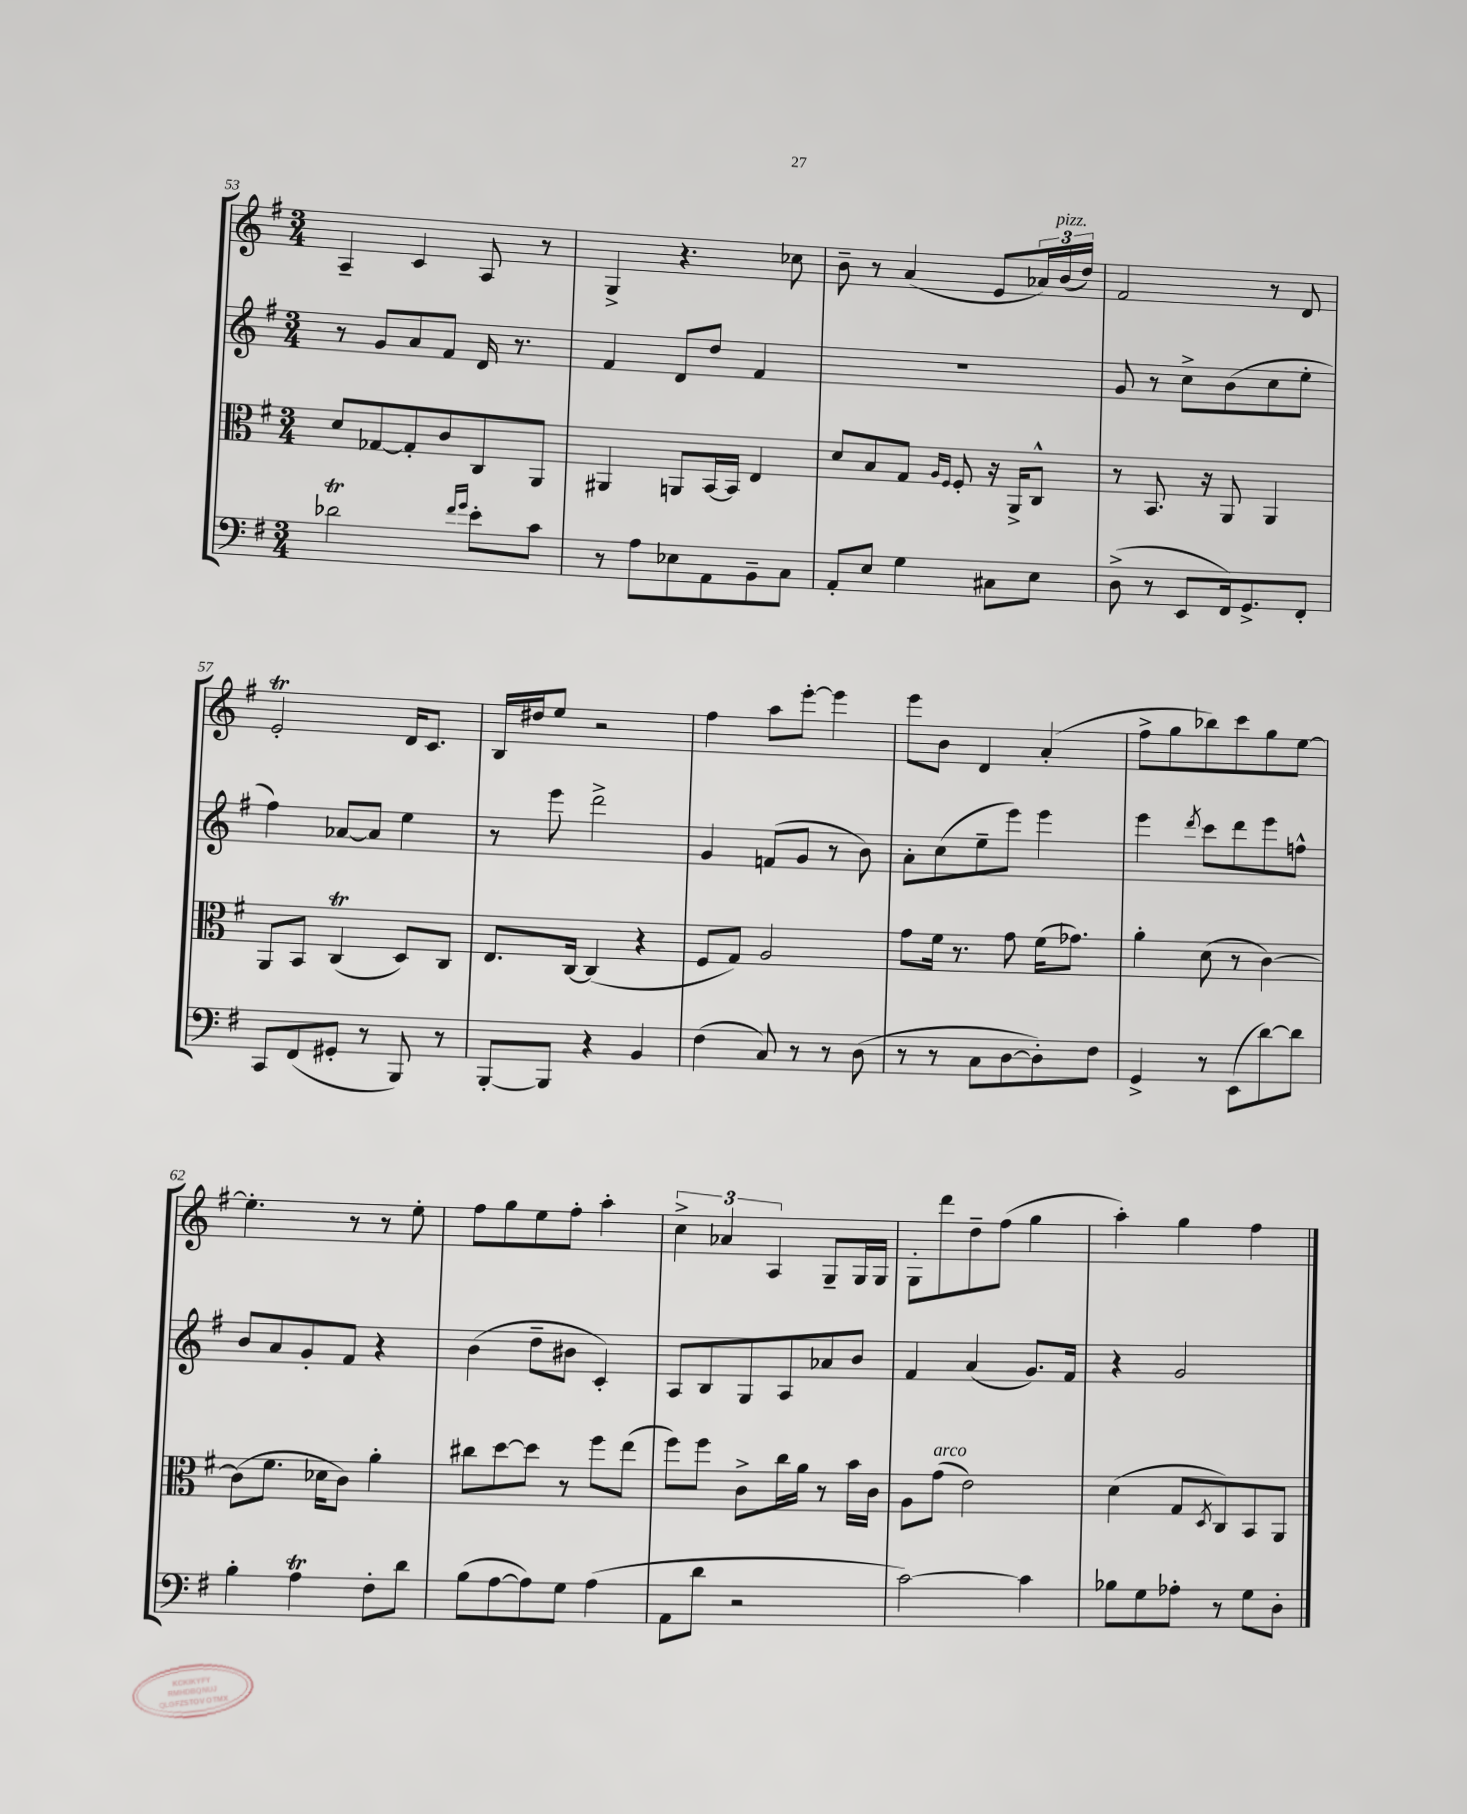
<<
\new StaffGroup <<
\new Staff = "s0" {
    \clef treble \key g \major \numericTimeSignature \time 3/4
    a4-- c'4 a8 r8 |
    g4-> r4. ces''8 |
    b'8-- r8 a'4( e'8 \tuplet 3/2 { aes'16) b'16^\markup { \italic "pizz." }( d''16) } |
    fis'2 r8 d'8 |
    e'2-.\trill d'16 c'8. |
    b16 dis''16 e''8 r2 |
    fis''4 a''8 e'''8~-. e'''4 |
    e'''8 b'8 d'4 a'4-.( |
    fis''8-> g''8 bes''8) c'''8 g''8 e''8~ |
    e''4.-. r8 r8 e''8-. |
    fis''8 g''8 e''8 fis''8-. a''4-. |
    \tuplet 3/2 { c''4-> aes'4 a4 } g8-- g16 g16 |
    g8-. d'''8 d''8-- fis''8( g''4 |
    a''4-.) g''4 fis''4 \bar "|." |
}
\new Staff = "s1" {
    \clef treble \key g \major \numericTimeSignature \time 3/4
    r8 g'8 a'8 fis'8 d'16 r8. |
    fis'4 d'8 d''8 fis'4 |
    R2. |
    g'8 r8 c''8-> b'8( c''8 e''8-. |
    fis''4) aes'8~ aes'8 e''4 |
    r8 e'''8 d'''2-> |
    g'4 f'8( g'8 r8 b'8) |
    a'8-. c''8( e''8-- e'''8) e'''4 |
    e'''4 \acciaccatura { d'''8 } c'''8 d'''8 e'''8 f''8-^ |
    b'8 a'8 g'8-. fis'8 r4 |
    b'4( d''8-- bis'8 c'4-.) |
    a8 b8 g8 a8 aes'8 b'8 |
    fis'4 a'4( g'8.) fis'16 |
    r4 g'2 \bar "|." |
}
\new Staff = "s2" {
    \clef alto \key g \major \numericTimeSignature \time 3/4
    d'8 ges8~ ges8-. c'8 c8 a,8 |
    ais,4 a,8 b,16~ b,16 e4 |
    d'8 b8 g8 \grace { a16 fis16 } fis8-. r16 a,16-> c8-^ |
    r8 b,8. r16 a,8 a,4 |
    a,8 b,8 c4\trill( d8) c8 |
    e8. c16~ c4( r4 |
    fis8 g8) a2 |
    g'8 fis'16 r8. g'8 fis'16( ges'8.) |
    a'4-. d'8( r8 c'4~) |
    c'8( fis'8. des'16 c'8) a'4-. |
    cis''8 d''8~ d''8 r8 fis''8 e''8( |
    fis''8) fis''8 c'8-> c''16 a'16 r8 b'16 c'16 |
    a8 g'8^\markup { \italic "arco" }( e'2) |
    d'4( g8 \acciaccatura { d8 } c8) b,8 a,8 \bar "|." |
}
\new Staff = "s3" {
    \clef bass \key g \major \numericTimeSignature \time 3/4
    des'2\trill \grace { fis'16 g'16 } e'8-. c'8 |
    r8 a8 ees8 a,8 b,8-- c8 |
    a,8-. e8 g4 cis8 e8 |
    d8->( r8 e,8 fis,16) g,8.-> fis,8-. |
    c,8 fis,8( gis,8-. r8 b,,8) r8 |
    b,,8~-. b,,8 r4 b,4 |
    fis4( c8) r8 r8 d8( |
    r8 r8 c8 d8~ d8-.) fis8 |
    g,4-> r8 e,8( d'8~) d'8 |
    b4-. a4\trill fis8-. d'8 |
    b8( a8~ a8) g8 a4( |
    a,8 d'8 r2 |
    c'2~) c'4 |
    bes8 g8 aes8-. r8 g8 d8-. \bar "|." |
}
>>
>>
\layout { \context { \Score currentBarNumber = #53 } }
